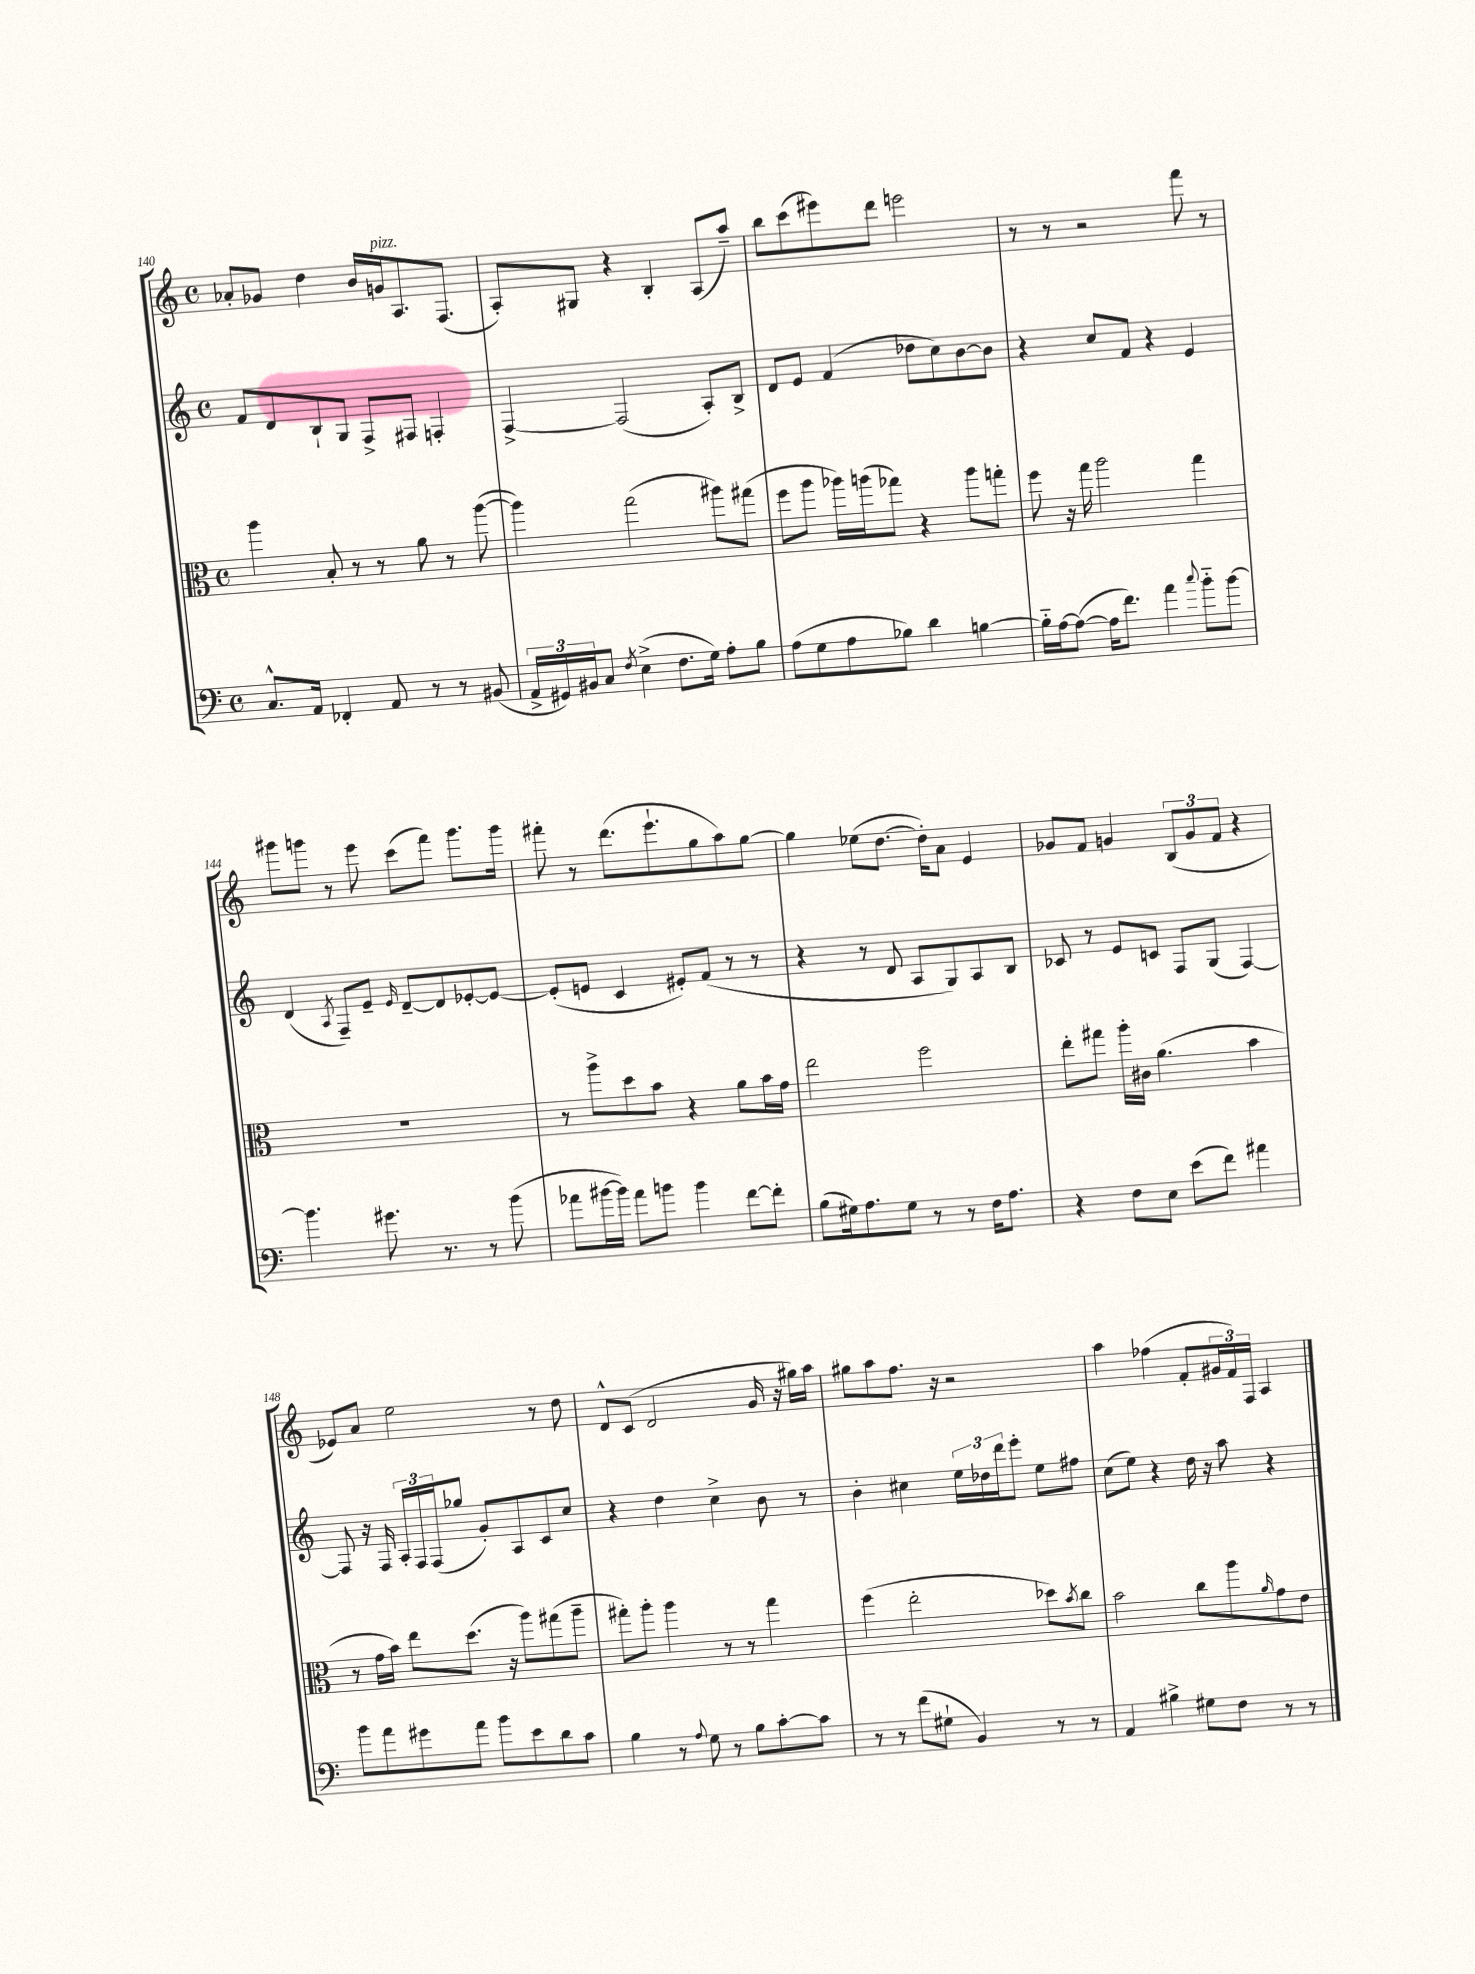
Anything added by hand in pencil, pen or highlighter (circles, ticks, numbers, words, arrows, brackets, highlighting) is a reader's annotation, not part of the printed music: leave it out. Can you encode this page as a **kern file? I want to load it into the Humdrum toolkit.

**kern	**kern	**kern	**kern
*part4	*part3	*part2	*part1
*staff4	*staff3	*staff2	*staff1
*clefF4	*clefC3	*clefG2	*clefG2
*k[]	*k[]	*k[]	*k[]
*M4/4	*M4/4	*M4/4	*M4/4
*met(c)	*met(c)	*met(c)	*met(c)
=140	=140	=140	=140
8.C^^/L	4aa\	8f/L	8a-X'/L
.	.	8d/	8g-X/J
16AA/Jk	.	.	.
4FF-X'/	8B'/	8B`/	4dd\
.	8r	8G/J	.
8AA/	8r	8F^/L	16b/LL
!	!	!	!LO:TX:a:i:t=pizz.
.	.	.	16gn/J
8r	8a\	8F#X/J	8.A/
8r	8r	4Fn'/	.
.	.	.	(8.F/J
(8BB#X/	([8aa\	.	.
=141	=141	=141	=141
24AA^/LL	4aa\])	[4F^/	8A'/L)
24GG#X/)	.	.	.
24BB#X/J	.	.	.
8C/J	.	.	8G#X/J
8qF/	.	.	.
(4E^\	(2gg\	(2F/]	4r
8.F\L	.	.	4B'/
16G\Jk)	.	.	.
8A'\L	8aa#X\L)	8A'/L)	(8A/L
8B\J	(8gg#X\J	8B^/J	8aa~/J)
=142	=142	=142	=142
(8A\L	8ff\L	8d/L	8bb\L
8G\	8aa\J	8e/J	(8ccc\
8A\	16aa-X\LL)	(4f/	8eee#X\)
.	(16aan\J	.	.
8B-X\J)	8gg-X\J)	.	8ddd\J
4d\	4r	8dd-X\L	2eeen\
.	.	8cc\)	.
[4Bn\	8aa\L	[8b\	.
.	8ggn'\J	8b\J]	.
=143	=143	=143	=143
16B\LL]	8ff\	4r	8r
[16A\J	.	.	.
(8A\J_	16r	.	8r
.	16gg\	.	.
16A\KL]	2aa\	8cc/L	2r
8.f\J)	.	.	.
.	.	8f/J	.
4a\	.	4r	.
8qqcc/	.	.	.
8b\L	4gg\	4e/	8fff\
[8b\J	.	.	8r
!!LO:LB:g=z
=144	=144	=144	=144
4.b\]	1r	(4d/	8ggg#X\L
.	.	.	8gggn\J
.	.	8qA/	.
.	.	8F~/L)	8r
8.g#X\	.	8e~/J	8eee\
.	.	16qqe/	.
.	.	[8d~/L	(8ccc\L
8.r	.	.	.
.	.	8d/]	8fff\J)
8r	.	[8e-X'/	8.ggg\L
(8b\	.	8e-/J_	.
.	.	.	16ggg\Jk
=145	=145	=145	=145
8a-X\L	8r	(8e-'/L]	8fff#X'\
[16b#X\L	8aa^\L	8en/J	8r
16b#\JJ])	.	.	.
8a-\L	8dd\	4c/	(8.ddd\L
8bn\J	8b\J	.	.
.	.	.	8.eee`\
4b\	4r	8e#X'/L)	.
.	.	(8f/J	8gg\
[8f\L	8a\L	8r	8aa\)
8f'\J]	16b\L	8r	[8gg\J
.	16g\JJ	.	.
=146	=146	=146	=146
(8B\L	2ee\	4r	4gg\]
16G#X\k)	.	.	.
8.A\	.	.	.
.	.	8r	(8ee-X\L
8G#\J	.	8d/	[8.dd\J
8r	2ff\	8A/L	.
.	.	.	16dd'\KL])
8r	.	8G/)	8a\J
16F\KL	.	8A/	4e/
8.A\J	.	.	.
.	.	8B/J	.
=147	=147	=147	=147
4r	8ee'\L	8c-X/	8g-X/L
.	8gg#X\J	8r	8f/J
8F\L	16aa'\LL	8e/L	4gn/
.	16c#X\JJ	.	.
8E\J	(4.a\	8cn/J	.
(8e\L	.	8F/L	(12B/L
.	.	.	12g/
8f\J)	.	(8G/J	.
.	.	.	12f/J
4a#X\	4b\	[4F/)	4r
!!LO:LB:g=z
=148	=148	=148	=148
8b\L	8r	8F/]	8e-X/L)
8a\	16g\LL	16r	8a/J
.	16b\JJ)	16F/	.
8g#X\	8ee\L	24A'/LL	2ee\
.	.	24F/	.
.	.	(24F/J	.
8a\J	(8.dd\J	8gg-X/J	.
8b\L	.	8g'/L)	.
.	16r	.	.
8e\	8aa\L)	8A/	.
8d\	(8gg#X\	8c/	8r
8c\J	8aa~\J	8cc/J	8dd\
=149	=149	=149	=149
4B\	8gg#X'\L)	4r	8d^^/L
.	8aa'\J	.	(8c/J
8r	4aa\	4dd\	2d/
8qqA/	.	.	.
8G\	.	.	.
8r	8r	4cc^\	.
8B\L	8r	.	.
[8c'\	4gg#\	8b\	16g/
.	.	.	16r
8c\J]	.	8r	16gg#X\LL)
.	.	.	16aa\JJ
=150	=150	=150	=150
8r	(4ff\	4b'\	8gg#X\L
8r	.	.	8aa\
(8f\L	2ee'\	4cc#X\	8.ff\J
8G#X`\J	.	.	.
.	.	.	16r
4BB/)	.	24ee\LL	2r
.	.	24dd-X\	.
.	.	24ddd\J	.
.	.	8eee'\J	.
8r	8dd-X\L)	8ee\L	.
.	8qb/	.	.
8r	8cc\J	8ff#X\J	.
=151	=151	=151	=151
4AA/	2b\	(8cc\L	4aa\
.	.	8ee\J)	.
4B#X^\	.	4r	(4ff-X\
8G#X\L	8cc\L	16dd\	8f'/L
.	.	16r	.
8F\J	8aa\	8aa\	24g#X/L
.	.	.	24f/)
.	.	.	24F/JJ
.	16qqa/	.	.
8r	8g\	4r	4A/
8r	8e\J	.	.
==	==	==	==
*-	*-	*-	*-
